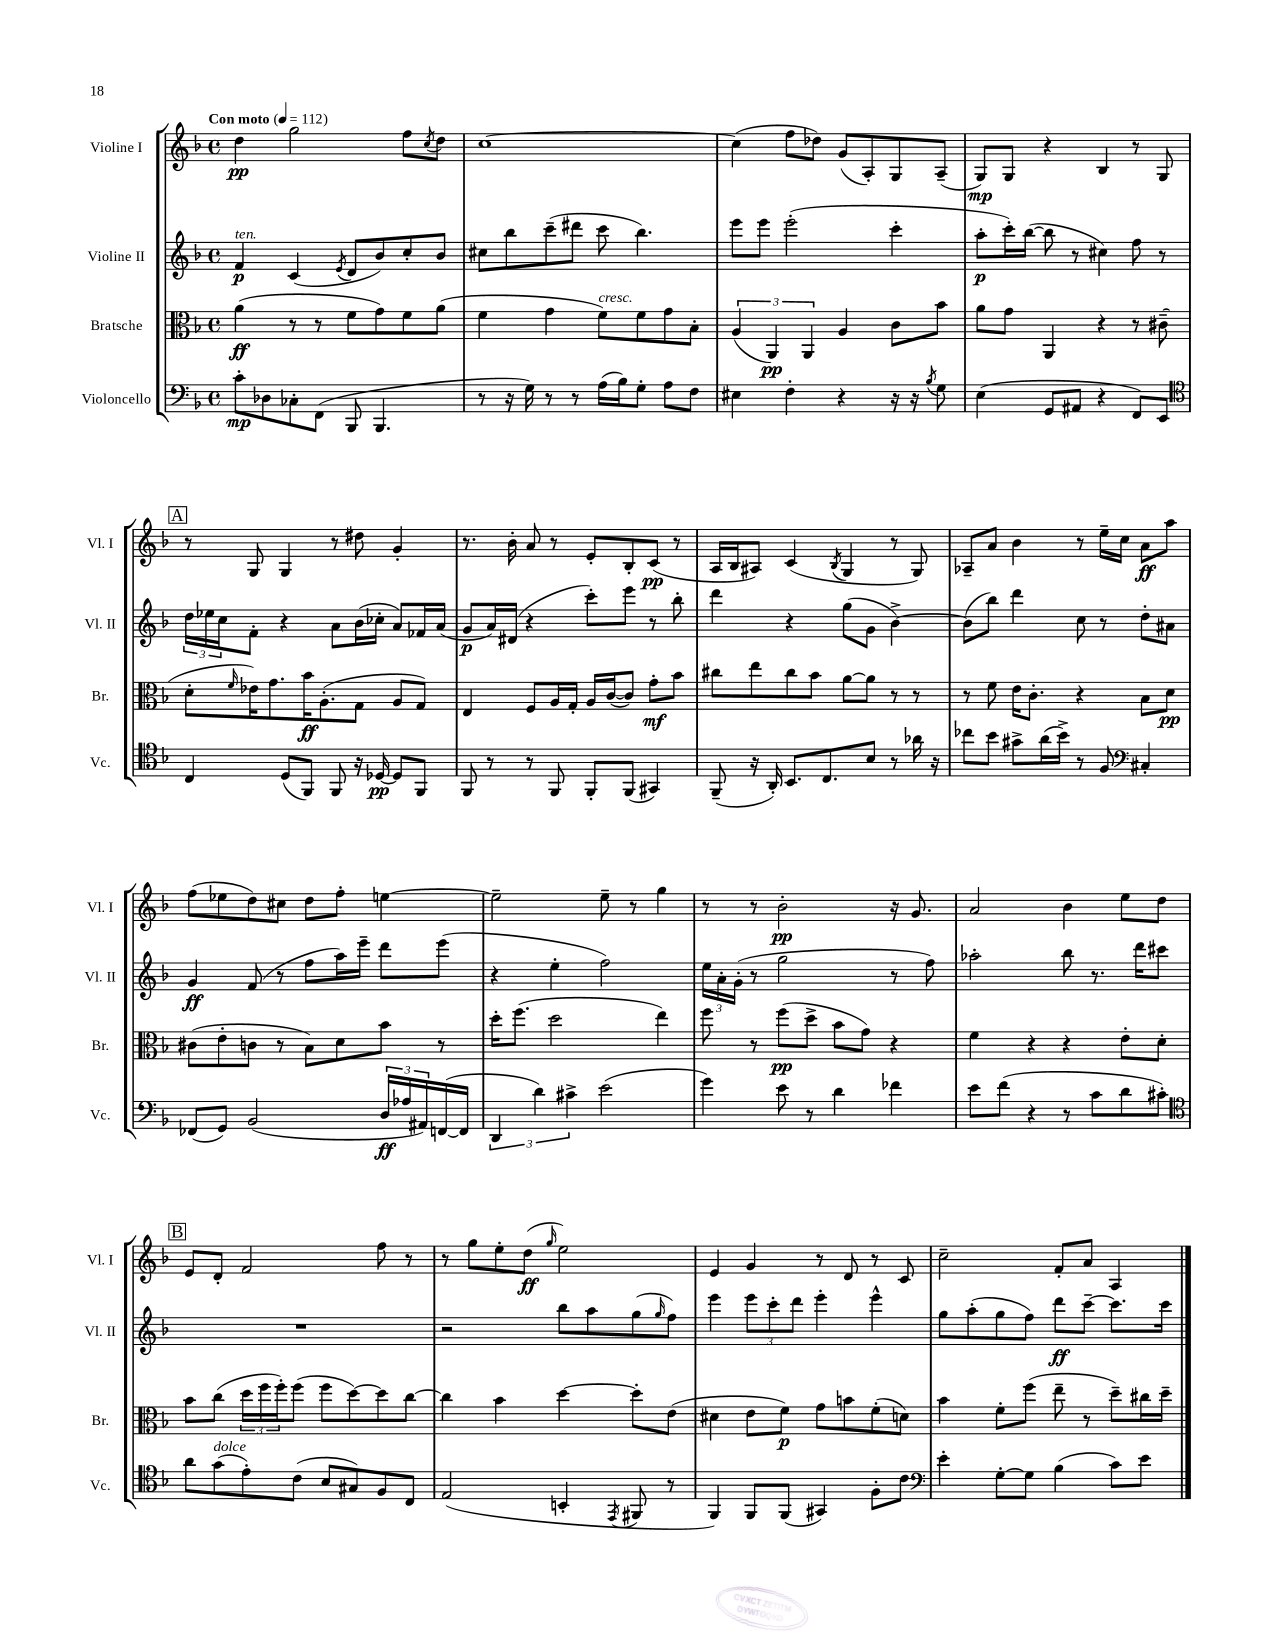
<<
\new StaffGroup <<
\new Staff = "s0" \with { instrumentName = "Violine I" shortInstrumentName = "Vl. I" } {
    \clef treble \key f \major \defaultTimeSignature \time 4/4 \tempo "Con moto" 4 = 112
    d''4\pp g''2 f''8 \acciaccatura { c''8 } d''8 |
    c''1~ |
    c''4( f''8 des''8) g'8( a8-.) g8 a8--( |
    g8\mp) g8 r4 bes4 r8 g8 |
    \mark \markup { \box "A" } r8 g8 g4 r8 dis''8 g'4-. |
    r8. bes'16-. a'8 r8 e'8-. bes8-. c'8\pp( r8 |
    a16 bes16 ais8) c'4( \acciaccatura { bes8 } g4 r8 g8) |
    aes8-- a'8 bes'4 r8 e''16-- c''16 a'8\ff a''8 |
    f''8( ees''8 d''8) cis''8 d''8 f''8-. e''4~ |
    e''2-- e''8-- r8 g''4 |
    r8 r8 bes'2-.\pp r16 g'8. |
    a'2 bes'4 e''8 d''8 |
    \mark \markup { \box "B" } e'8 d'8-. f'2 f''8 r8 |
    r8 g''8 e''8-. d''8\ff( \grace { g''16 } e''2) |
    e'4 g'4 r8 d'8 r8 c'8 |
    c''2-- f'8-. a'8 a4 \bar "|." |
}
\new Staff = "s1" \with { instrumentName = "Violine II" shortInstrumentName = "Vl. II" } {
    \clef treble \key f \major \defaultTimeSignature \time 4/4
    f'4\p^\markup { \italic "ten." } c'4( \acciaccatura { e'8 } d'8 bes'8) c''8-. bes'8 |
    cis''8 bes''8 c'''8--( dis'''8 c'''8 bes''4.) |
    e'''8 e'''8 e'''2-.( c'''4-. |
    a''8-.\p c'''16-.) bes''16~( bes''8 r8 cis''4) f''8 r8 |
    \mark \markup { \box "A" } \tuplet 3/2 { d''16 ees''16 c''16 } f'8-. r4 a'8 bes'16( ces''16-. a'8) fes'16 a'16( |
    g'8\p a'16) dis'16( r4 c'''8-.) e'''8 r8 bes''8-. |
    d'''4 r4 g''8( g'8 bes'4~->) |
    bes'8( bes''8) d'''4 c''8 r8 d''8-. ais'8 |
    g'4\ff f'8( r8 f''8 a''16) e'''16-- d'''8 e'''8( |
    r4 e''4-. f''2) |
    \tuplet 3/2 { e''16 a'16-. g'16-.( } r8 g''2 r8 f''8) |
    aes''2-. bes''8 r8. d'''16 cis'''8 |
    \mark \markup { \box "B" } R1 |
    r2 bes''8 a''8 g''8( \grace { g''16 } f''8) |
    e'''4 \tuplet 3/2 { e'''8 c'''8-. d'''8 } e'''4-. e'''4-^ |
    g''8 a''8-.( g''8 f''8) d'''8\ff c'''8~-- c'''8. c'''16 \bar "|." |
}
\new Staff = "s2" \with { instrumentName = "Bratsche" shortInstrumentName = "Br." } {
    \clef alto \key f \major \defaultTimeSignature \time 4/4
    a'4\ff( r8 r8 f'8 g'8) f'8 a'8( |
    f'4 g'4 f'8^\markup { \italic "cresc." }) f'8 g'8 bes8-. |
    \tuplet 3/2 { a4( a,4\pp) a,4 } a4 c'8 bes'8 |
    a'8 g'8 a,4 r4 r8 cis'8--( |
    \mark \markup { \box "A" } d'8-. \grace { f'16 } ees'16) g'8. bes'16\ff a8.-.( g8 a8 g8) |
    e4 f8 a16 g16-. a16 c'16~( c'8) g'8-.\mf bes'8 |
    cis''8 e''8 cis''8 bes'8 a'8~ a'8 r8 r8 |
    r8 f'8 e'16 c'8.-. r4 bes8 d'8\pp |
    cis'8( e'8-. c'8 r8 bes8) d'8 bes'8 r8 |
    d''16-. f''8.( d''2 e''4) |
    f''8 r8 f''8\pp( d''8-> bes'8 g'8) r4 |
    f'4 r4 r4 e'8-. d'8-. |
    \mark \markup { \box "B" } bes'8 c''8( \tuplet 3/2 { d''16 f''16 f''16-.) } f''8( f''8 d''8~) d''8 c''8~ |
    c''4 bes'4 d''4~ d''8-. e'8( |
    dis'4 e'8 f'8\p) g'8 b'8 f'8-.( d'8) |
    bes'4 f'8-. f''8( e''8-- r8 d''8--) cis''16 d''16-- \bar "|." |
}
\new Staff = "s3" \with { instrumentName = "Violoncello" shortInstrumentName = "Vc." } {
    \clef bass \key f \major \defaultTimeSignature \time 4/4
    c'8-.\mp des8 ces8-. f,8( bes,,8 bes,,4. |
    r8 r16 g16) r8 r8 a16( bes16) g8-. a8 f8 |
    eis4 f4-. r4 r16 r16 \acciaccatura { bes8 } g8 |
    e4( g,8 ais,8 r4 f,8) e,8 |
    \mark \markup { \box "A" } \clef tenor c4 d8( f,8) f,8 r16 des16~\pp des8 f,8 |
    f,8 r8 r8 f,8 f,8-. f,8( gis,4) |
    f,8--( r16 a,16-.) bes,8. c8. bes8 r8 aes'16 r16 |
    ces''8 bes'8 gis'8-> a'16( bes'16->) r8 f8 \clef bass cis4-. |
    fes,8( g,8) bes,2( \tuplet 3/2 { d16\ff aes16 ais,16) } f,16~( f,16 |
    \tuplet 3/2 { d,4 d'4) cis'4-> } e'2( |
    g'4) e'8 r8 d'4 fes'4 |
    e'8 f'8( r4 r8 c'8 d'8 cis'8-.) |
    \mark \markup { \box "B" } \clef tenor a'8 g'8^\markup { \italic "dolce" }( e'8-.) c'8( bes8 gis8) f8 c8 |
    e2( b,4-. \acciaccatura { e,8 } fis,8 r8 |
    f,4) f,8 f,8( gis,4) f8-. c'8 |
    \clef bass e'4-. g8~-. g8 bes4( c'8) e'8 \bar "|." |
}
>>
>>
\layout { \context { \Score \remove "Bar_number_engraver" } }
